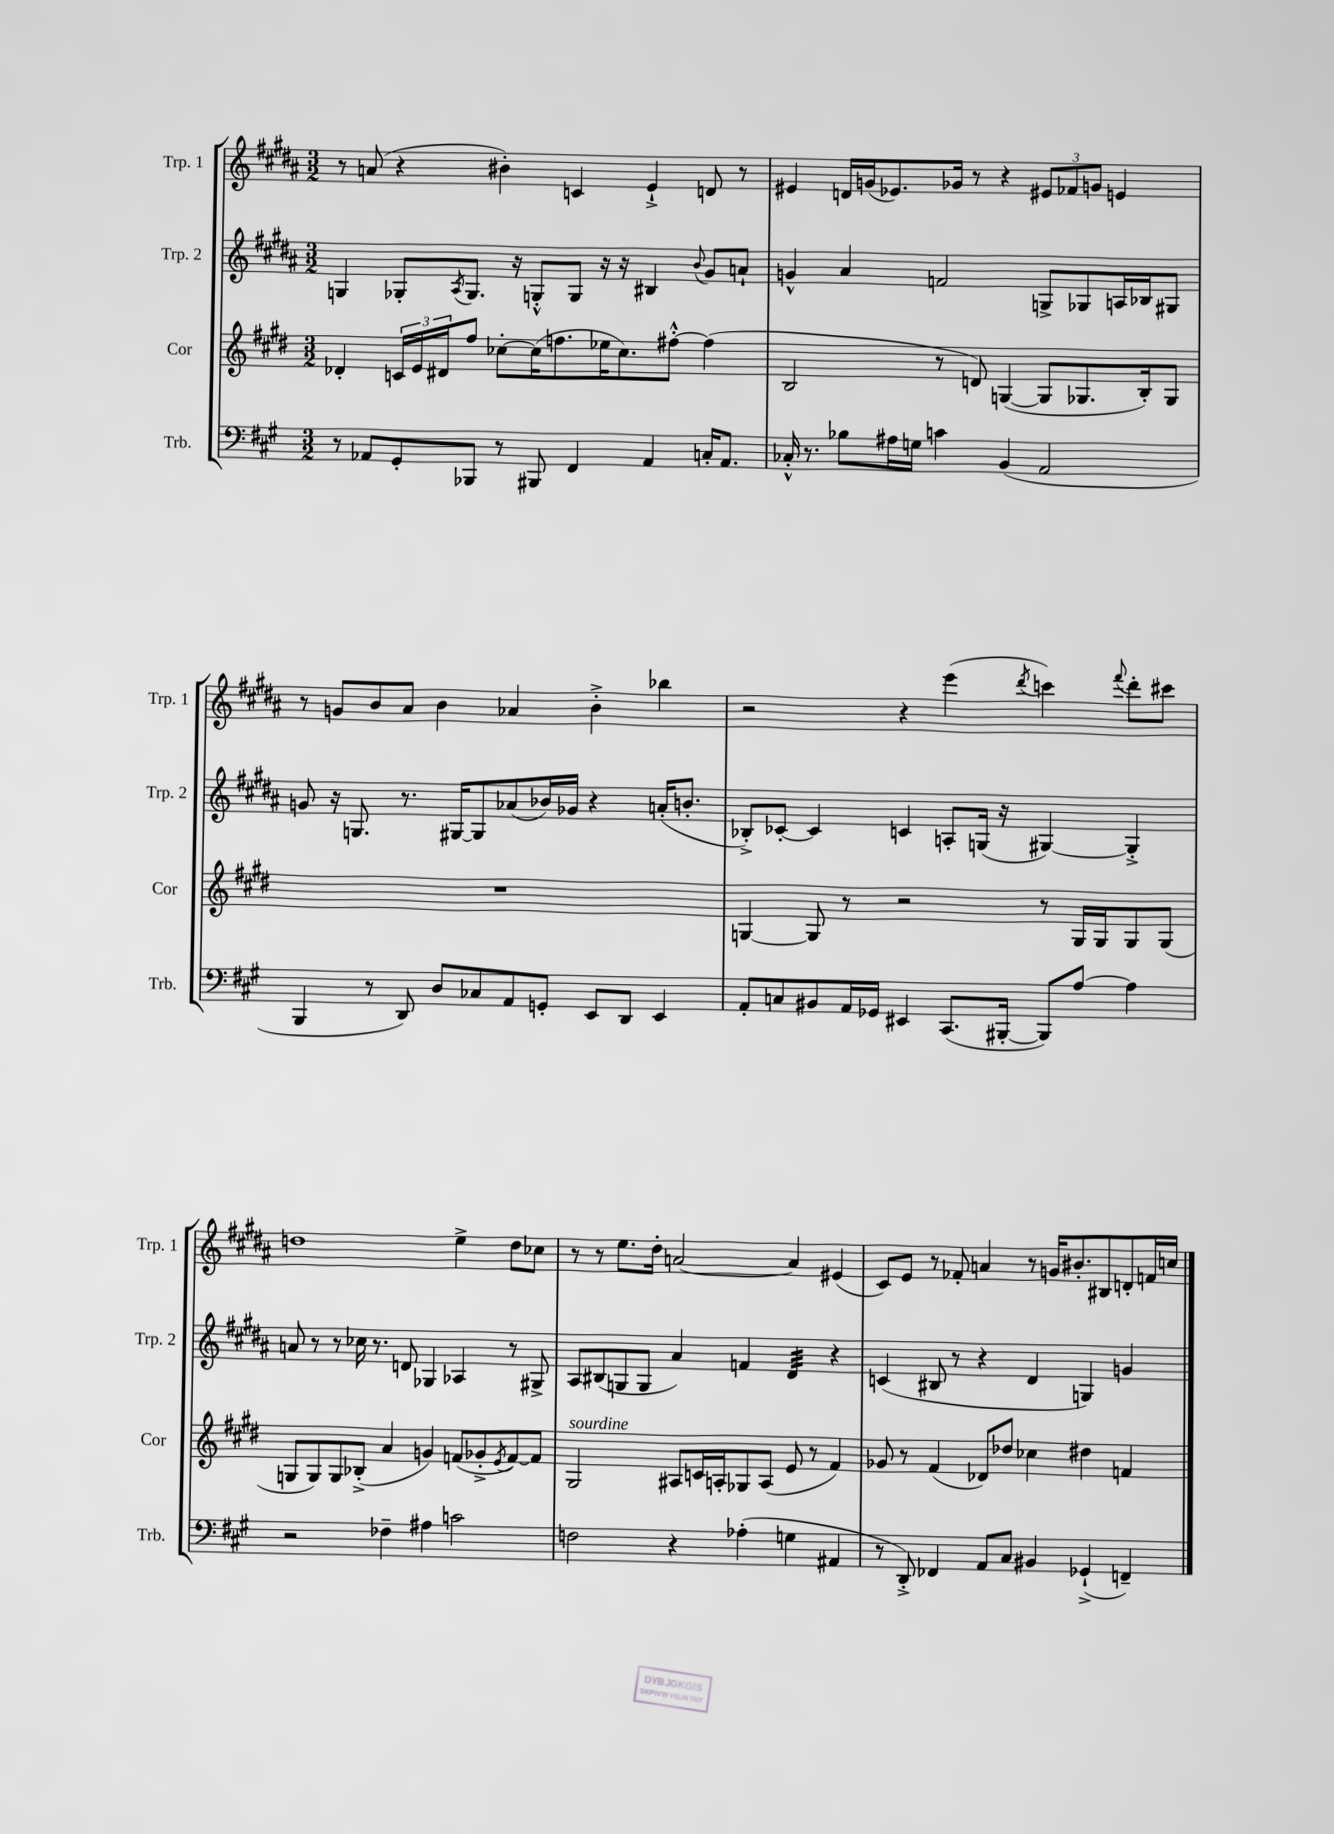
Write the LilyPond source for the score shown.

<<
\new StaffGroup <<
\new Staff = "s0" \with { instrumentName = "Trp. 1" shortInstrumentName = "Trp. 1" } {
    \clef treble \key b \major \numericTimeSignature \time 3/2
    r8 a'8( r4 bis'4-.) c'4 e'4-!-> d'8 r8 |
    eis'4 d'16 g'16( ees'8.) ges'16 r8 r4 \tuplet 3/2 { eis'8 fes'8 g'8 } e'4 |
    r8 g'8 b'8 ais'8 b'4 aes'4 b'4-.-> bes''4 |
    r2 r4 e'''4( \acciaccatura { dis'''8 } c'''4) \appoggiatura { fis'''8 } dis'''8-. cis'''8 |
    d''1 e''4-> d''8 ces''8 |
    r8 r8 e''8. dis''16-. a'2~ a'4 eis'4( |
    cis'8) e'8 r8 fes'8-. a'4 r8 g'16 bis'8.-. bis8 d'8-. f'16 c''16 \bar "|." |
}
\new Staff = "s1" \with { instrumentName = "Trp. 2" shortInstrumentName = "Trp. 2" } {
    \clef treble \key b \major \numericTimeSignature \time 3/2
    g4 ges8-. \acciaccatura { ais8 } ges8. r16 g8-.-^ g8 r16 r16 bis4 \appoggiatura { b'8 } gis'8 a'8-! |
    g'4-^ ais'4 f'2 g8-> ges8 a16 bes16 gis8 |
    g'8 r16 g8. r8. gis16~ gis8 aes'8( bes'16) ges'16 r4 a'16-.( b'8.-. |
    bes8-.->) ces'8~-. ces'4 c'4 a8-. g16( r16 gis4~) gis4-.-> |
    a'8 r8 r8 ces''16 r8. d'8 ges4 aes4 r8 gis8-> |
    ais8 bis8( g8 g8 ais'4) f'4 dis'4:32 r4 |
    c'4( bis8 r8 r4 dis'4 g4) g'4 \bar "|." |
}
\new Staff = "s2" \with { instrumentName = "Cor" shortInstrumentName = "Cor" } {
    \clef treble \key e \major \numericTimeSignature \time 3/2
    des'4-. \tuplet 3/2 { c'16 e'16 dis'16 } fis''8 ces''8~-. ces''16( f''8. ees''16 ces''8.) fis''8~-.-^ fis''4( |
    b2 r8 d'8) g4~( g8 ges8. b16-.) ges8 |
    R1. |
    g4~ g8 r8 r2 r8 g16 g16 g8 g8( |
    g8 g8) g8 bes8-.->( a'4 g'4) f'8( ges'8-.-> \acciaccatura { e'8 } f'8~) f'8 |
    gis2^\markup { \italic "sourdine" } ais8 c'16 a16-. ges8 a8( e'8 r8 fis'4) |
    ges'8 r8 fis'4( des'8) des''8 ces''4 dis''4 f'4 \bar "|." |
}
\new Staff = "s3" \with { instrumentName = "Trb." shortInstrumentName = "Trb." } {
    \clef bass \key a \major \numericTimeSignature \time 3/2
    r8 aes,8 gis,8-. bes,,8 r8 bis,,8 fis,4 aes,4 c16-. aes,8. |
    ces16-.-^ r8. bes8 ais16 g16 c'4 b,4( a,2 |
    b,,4 r8 d,8) d8 ces8 a,8 g,8-. e,8 d,8 e,4 |
    a,8-. c8 bis,8 a,16 ges,16 eis,4 cis,8.( bis,,16~-. bis,,8) a8~ a4 |
    r2 fes4-- ais4 c'2 |
    f2 r4 aes4-.( g4 ais,4 |
    r8 d,8-.->) fes,4 a,8 cis8 bis,4 ges,4-!->( f,4--) \bar "|." |
}
>>
>>
\layout { \context { \Score \remove "Bar_number_engraver" } }
